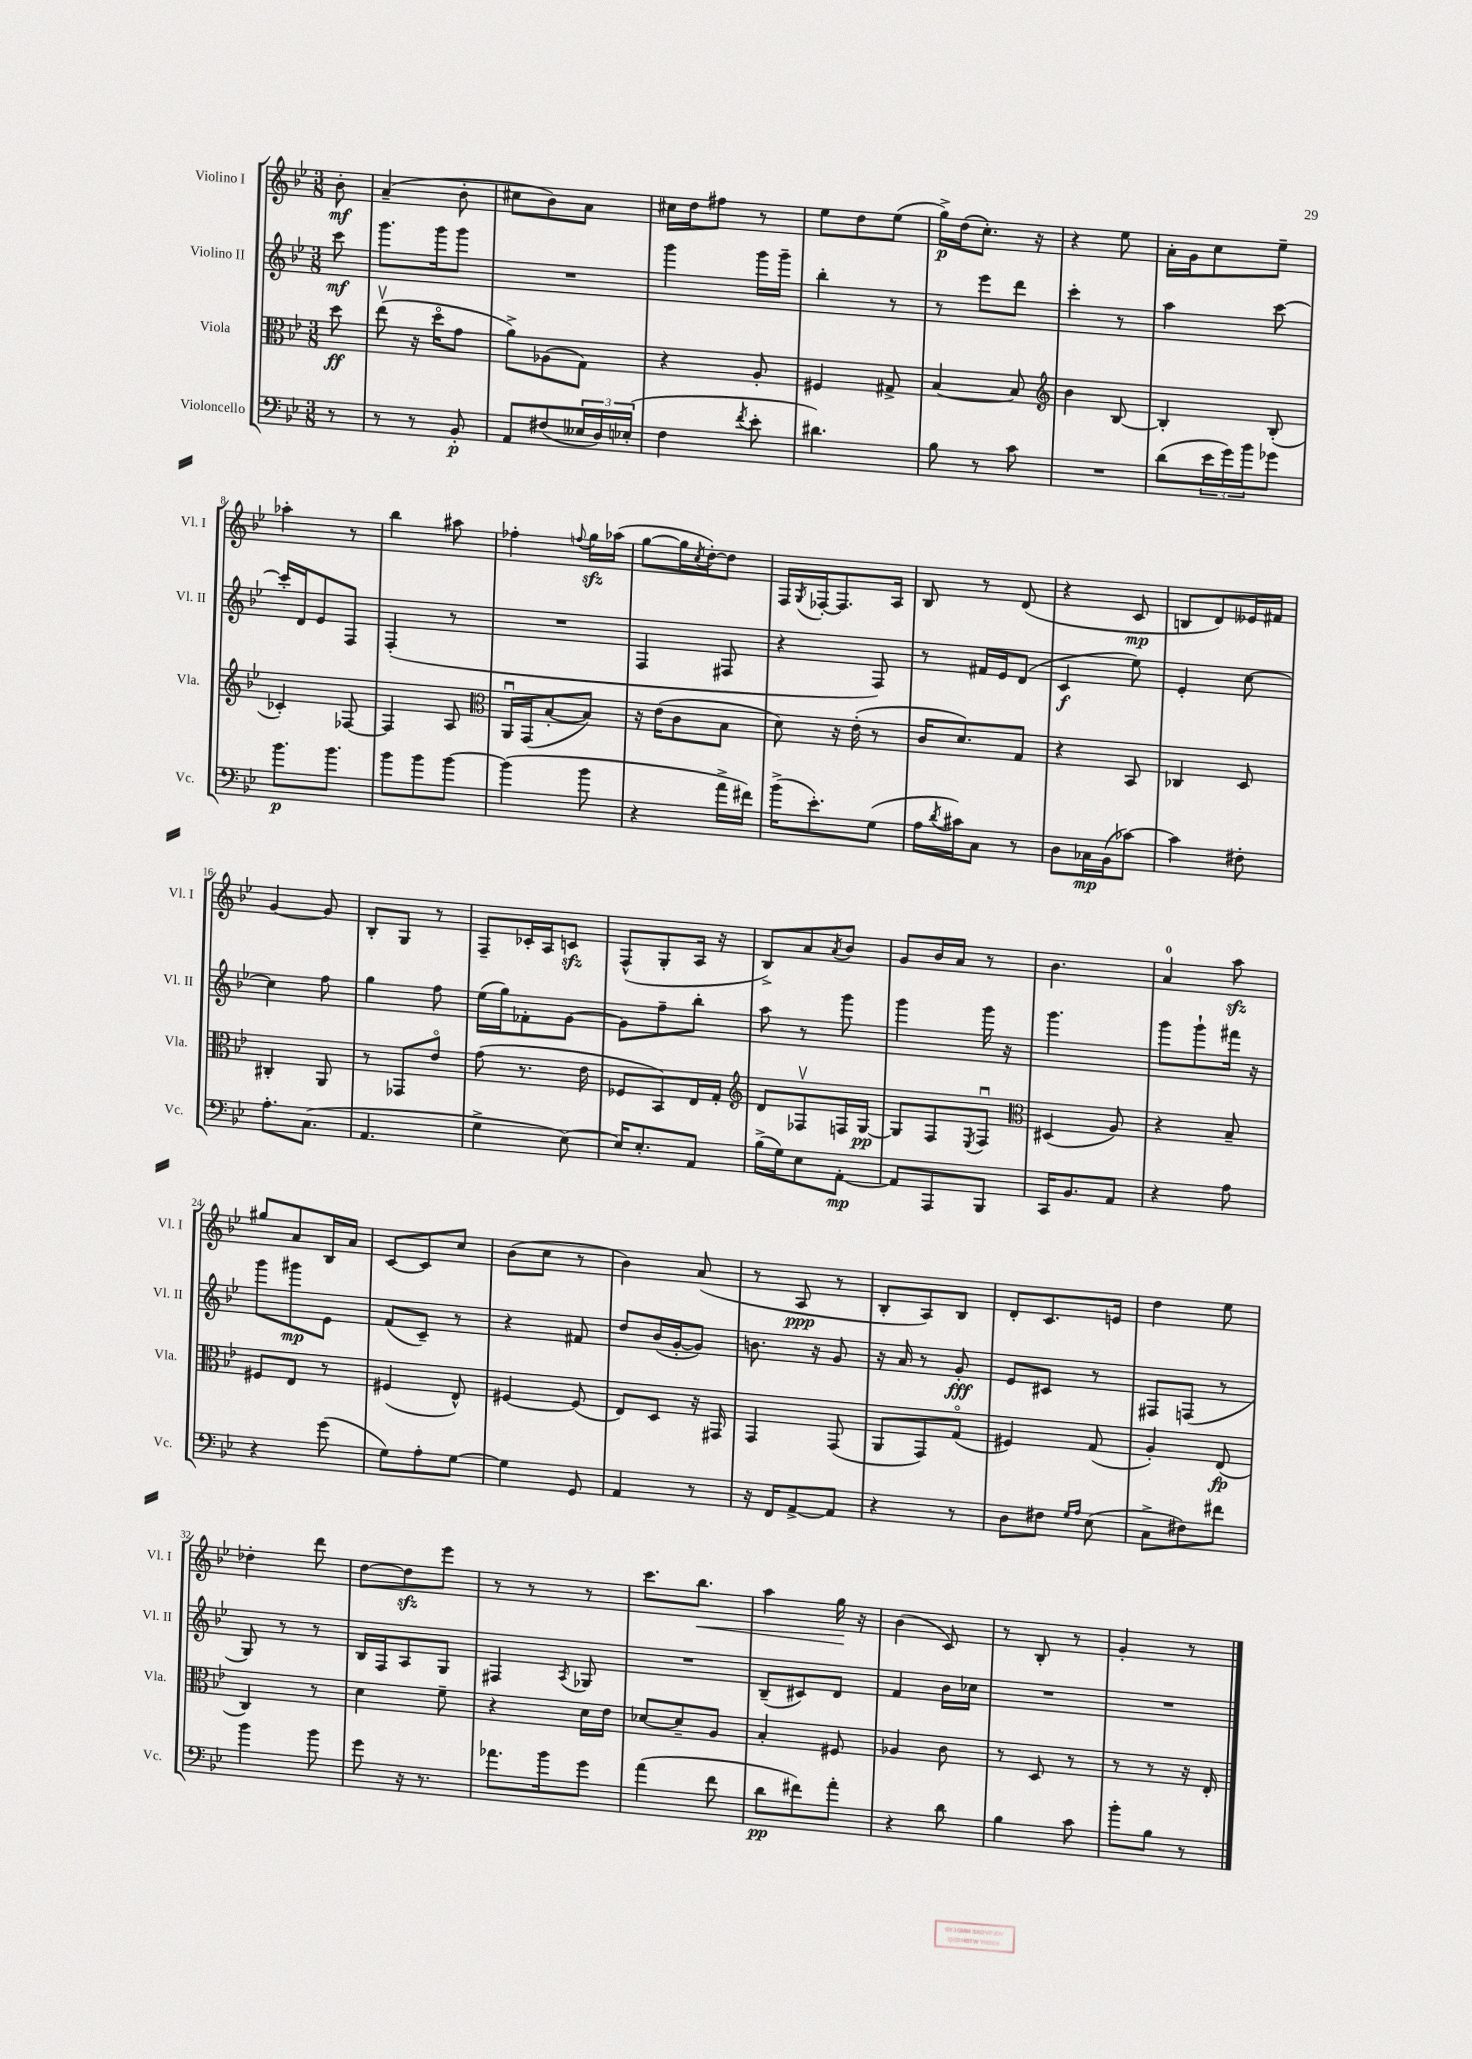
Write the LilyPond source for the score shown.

<<
\new StaffGroup <<
\new Staff = "s0" \with { instrumentName = "Violino I" shortInstrumentName = "Vl. I" } {
    \clef treble \key bes \major \numericTimeSignature \time 3/8 \partial 8
    bes'8-.\mf |
    a'4--( bes'8-. |
    cis''8 bes'8) a'8 |
    cis''16 d''16 fis''8 r8 |
    ees''8 d''8 ees''8( |
    g''16->\p) d''16( c''8.-.) r16 |
    r4 ees''8 |
    a'16-. g'16 c''8 ees''8-- |
    aes''4-. r8 |
    bes''4 ais''8 |
    fes''4-. \appoggiatura { f''8 } g''16\sfz aes''16( |
    g''8~ g''16 \acciaccatura { c''8 } d''16~-.) d''8 |
    f16 \acciaccatura { g8 } fes16~-. fes8. a16 |
    bes8 r8 d'8( |
    r4 c'8\mp |
    b8 d'8) eeses'16 fis'16 |
    g'4~ g'8 |
    bes8-. g8 r8 |
    f8-- ces'16-. a16 c'8\sfz |
    f8-^( g8-. a16 r16 |
    bes8->) a'8 \acciaccatura { a'8 } bes'8 |
    g'8 bes'16 a'16 r8 |
    bes'4. |
    a'4-0 a''8\sfz |
    gis''8 a'8 bes16 a'16 |
    c'8~ c'8 c''8 |
    bes'8( c''8 r8 |
    bes'4) a'8( |
    r8 a8\ppp r8 |
    bes8-. a8) bes8 |
    d'8-. c'8. e'16 |
    d''4 ees''8 |
    des''4-. d'''8 |
    d''8~ d''8\sfz ees'''8 |
    r8 r8 r8 |
    c'''8. bes''8.\< |
    a''4 g''16\! r16 |
    bes'4( c'8) |
    r8 bes8-. r8 |
    g'4-. r8 \bar "|." |
}
\new Staff = "s1" \with { instrumentName = "Violino II" shortInstrumentName = "Vl. II" } {
    \clef treble \key bes \major \numericTimeSignature \time 3/8 \partial 8
    c'''8\mf |
    g'''8. g'''16 g'''8 |
    R4. |
    g'''4 g'''16 g'''16-- |
    bes''4-. r8 |
    r8 ees'''8 d'''8 |
    c'''4-. r8 |
    a''4 c'''8~ |
    c'''16-. d'16 ees'8 f8 |
    f4-.( r8 |
    R4. |
    f4 fis8 |
    r4 f8) |
    r8 fis'16 ees'16 d'8( |
    c'4\f ees''8) |
    ees'4-. c''8~ |
    c''4 f''8 |
    g''4 f''8 |
    ees''16( g''16) fes'8-. g'8~ |
    g'8 f''8-- bes''8-. |
    a''8 r8 g'''8 |
    g'''4 g'''16 r16 |
    g'''4. |
    g'''8 g'''8-! fis'''16 r16 |
    g'''8 gis'''8\mp ees'8 |
    f'8( c'8--) r8 |
    r4 fis'8 |
    d''8 bes'16( g'16~-. g'8) |
    b'8. r16 g'8 |
    r16 a'16 r8 g'8-.\fff |
    ees'8 cis'8 r8 |
    fis8 f8( r8 |
    g8) r8 r8 |
    bes16 f16 a8 g8 |
    fis4 \acciaccatura { a8 } ges8 |
    R4. |
    bes8--( cis'8) d'8 |
    f'4 bes'16 ces''16 |
    R4. |
    R4. \bar "|." |
}
\new Staff = "s2" \with { instrumentName = "Viola" shortInstrumentName = "Vla." } {
    \clef alto \key bes \major \numericTimeSignature \time 3/8 \partial 8
    d''8\ff |
    ees''8\upbow( r16 d''16\flageolet g'8 |
    a'8->) aes8( g8) |
    r4 a8-. |
    fis4 gis8-> |
    bes4~ bes8 |
    \clef treble bes'4 bes8~ |
    bes4-. bes8-.( |
    ces'4-.) fes8~ |
    fes4 a8 |
    \clef alto a,16\downbow g,16( bes8~-. bes8) |
    r16 ees'16( c'8 bes8 |
    d'8) r16 ees'16-.( r8 |
    c'16 d'8.) g8 |
    r4 bes,8 |
    ces4 d8 |
    cis4-. a,8 |
    r8 ges,8 ees'8\flageolet |
    g'8( r8. ees'16 |
    fes8 bes,8) ees16 g16-. |
    \clef treble d'8 fes8\upbow f16 g16~\pp |
    g8 f8 \acciaccatura { ees8 } f8\downbow |
    \clef alto dis4( a8) |
    r4 bes8-- |
    fis8 ees8 r8 |
    fis4( ees8-^) |
    fis4~ fis8( |
    ees8) d8 r16 gis,16 |
    g,4 g,8( |
    a,8 g,8) g8\flageolet( |
    fis4) g8( |
    a4-.) ees8\fp( |
    c4) r8 |
    d'4 f'8-- |
    r4 d'16 ees'16 |
    des'8~ des'8-- a8 |
    bes4-. fis8 |
    aes4 c'8 |
    r8 d8 r8 |
    r8 r8 r16 ees16-. \bar "|." |
}
\new Staff = "s3" \with { instrumentName = "Violoncello" shortInstrumentName = "Vc." } {
    \clef bass \key bes \major \numericTimeSignature \time 3/8 \partial 8
    r8 |
    r8 r8 bes,8-.\p |
    a,8 fis8( \tuplet 3/2 { eeses16 d16) ees16-.( } |
    f4 \acciaccatura { f'8 } ees'8-. |
    dis'4.) |
    bes8 r8 c'8 |
    R4. |
    d'8( \tuplet 3/2 { ees'16 g'16) bes'16 } ges'8 |
    bes'8.\p bes'8. |
    bes'8 bes'8 bes'8~ |
    bes'4( bes'8 |
    r4 a'16-> fis'16) |
    bes'16->( ees'8.-.) g8( |
    a16 \acciaccatura { d'8 } cis'16) c8 r8 |
    d8 ces16\mp bes,16( ces'8~) |
    ces'4 fis8-. |
    a8.-. c8.( |
    a,4. |
    g4-> ees8~) |
    ees16 ees8.-. a,8 |
    bes16->( g16) ees8 a,8~-.\mp |
    a,8 a,,8 bes,,8 |
    c,16 bes,8. a,8 |
    r4 a8 |
    r4 g'8( |
    g8) a8-. g8~ |
    g4 g,8 |
    a,4 r8 |
    r16 f,16 a,8~-> a,8 |
    r4 r8 |
    d8 fis8 \grace { g16 a16 } ees8( |
    c8-> fis8) fis'8 |
    bes'4 bes'8 |
    g'8 r16 r8. |
    aes'8. bes'16 g'8 |
    a'4( f'8 |
    d'8\pp fis'8) a'8-. |
    r4 d'8 |
    bes4 c'8 |
    bes'8-. bes8 r8 \bar "|." |
}
>>
>>
